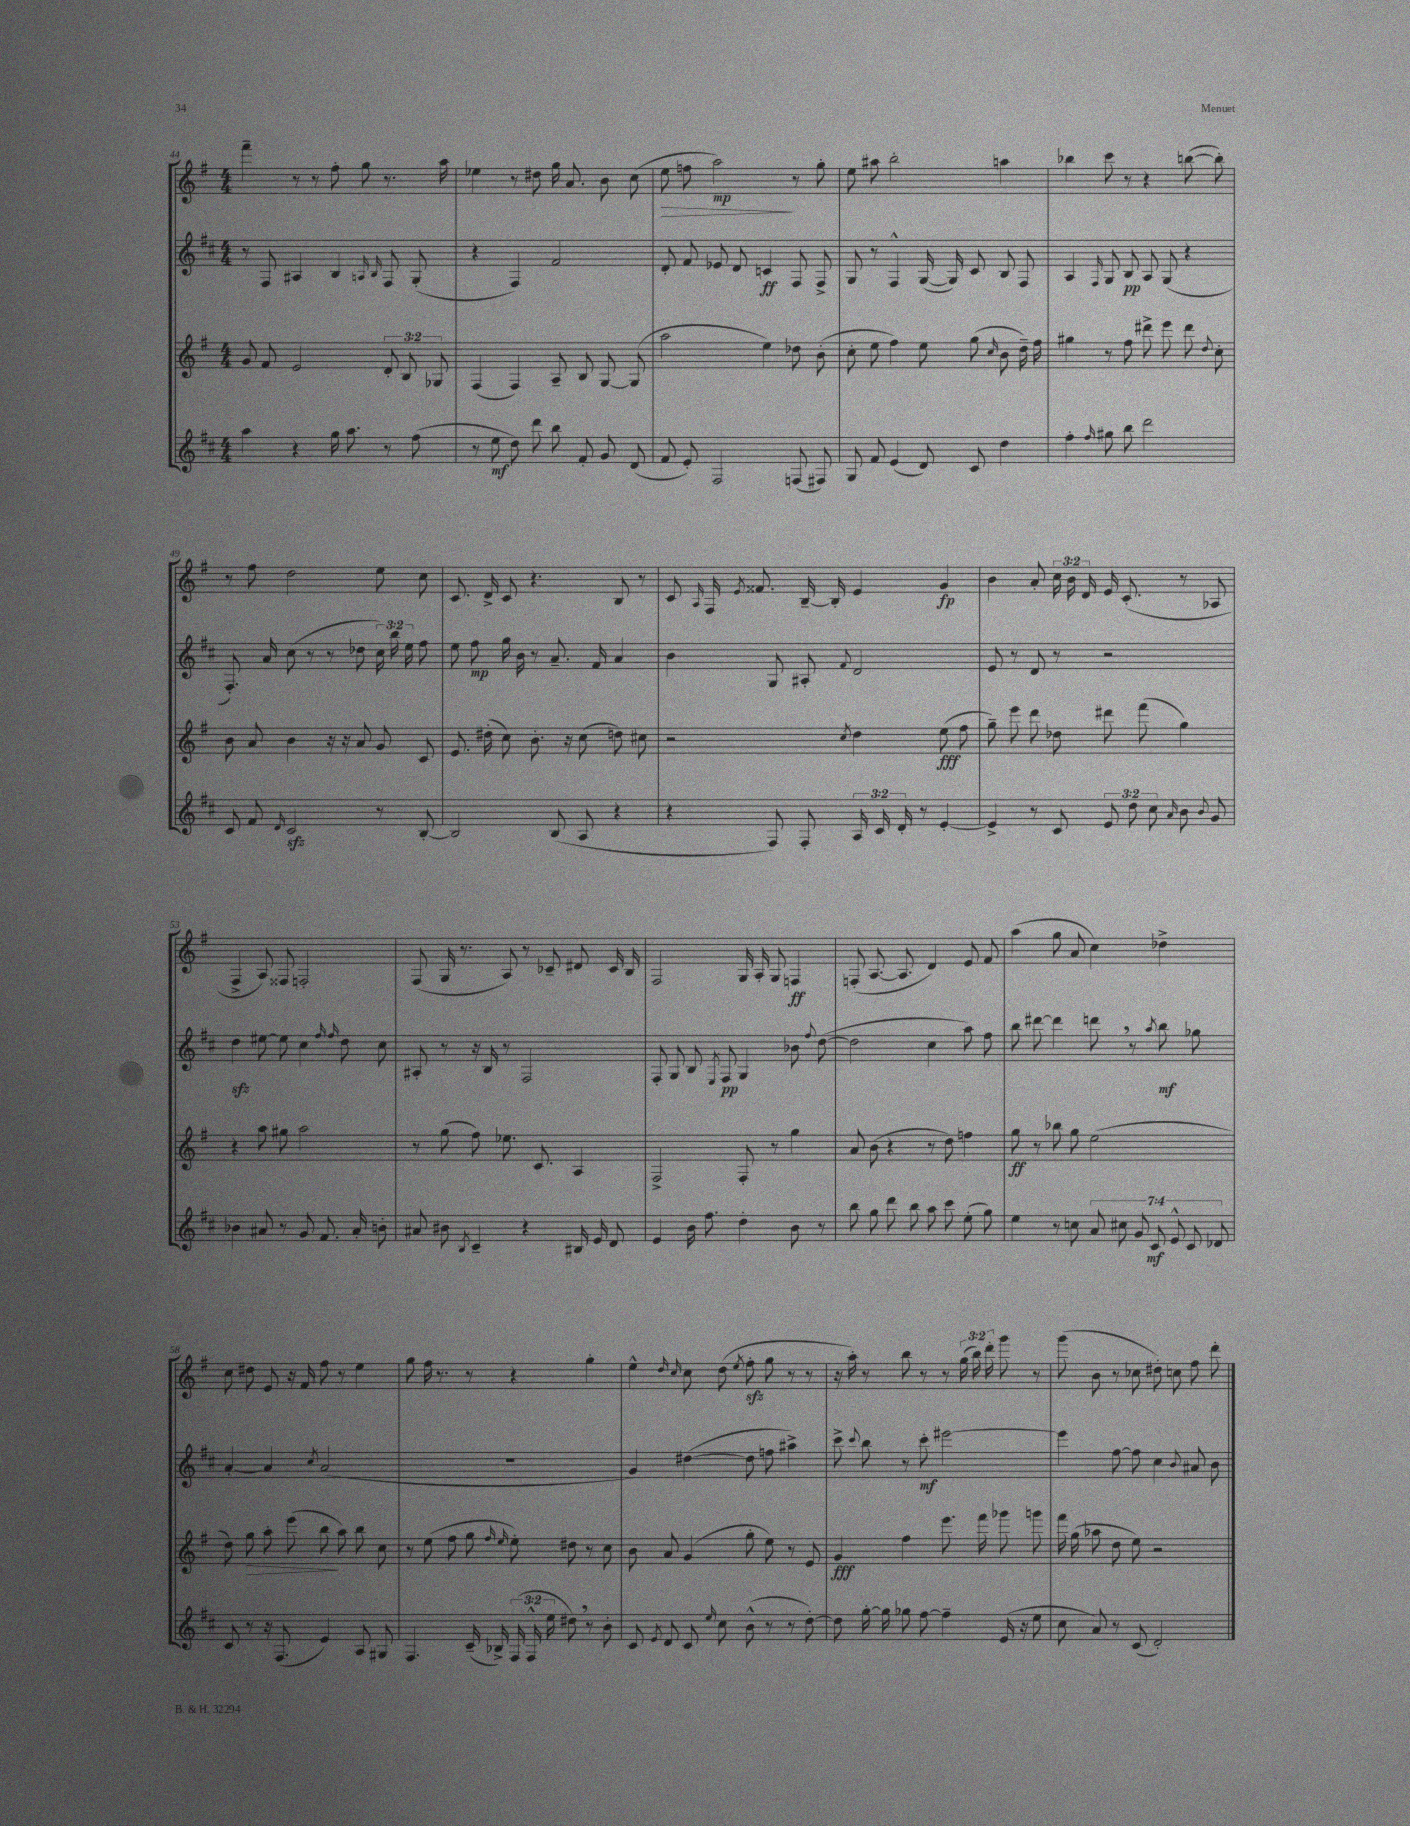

**kern	**dynam	**kern	**dynam	**kern	**dynam	**kern	**dynam
*part4	*part4	*part3	*part3	*part2	*part2	*part1	*part1
*staff4	*staff4	*staff3	*staff3	*staff2	*staff2	*staff1	*staff1
*clefG2	*	*clefG2	*	*clefG2	*	*clefG2	*
*k[f#c#]	*	*k[f#]	*	*k[f#c#]	*	*k[f#]	*
*M4/4	*	*M4/4	*	*M4/4	*	*M4/4	*
=44	=44	=44	=44	=44	=44	=44	=44
4aa\	.	8g/	.	8r	.	4fff#~\	.
.	.	8f#/	.	8F#/	.	.	.
4r	.	2e/	.	4A#X/	.	8r	.
.	.	.	.	.	.	8r	.
16gg\	.	.	.	4B/	.	8ff#'\	.
8.aa\	.	.	.	.	.	.	.
.	.	.	.	.	.	8gg\	.
.	.	.	.	16qqAn/	.	.	.
.	.	.	.	16qqB/	.	.	.
8r	.	12d'/	.	8F#/	.	8.r	.
.	.	12B/	.	.	.	.	.
(8ff#\	.	.	.	(8G'/	.	.	.
.	.	12G-X/	.	.	.	.	.
.	.	.	.	.	.	16aa\	.
=45	=45	=45	=45	=45	=45	=45	=45
8r	.	(4F#/	.	4r	.	4ee-X\	.
8ee\	mf	.	.	.	.	.	.
8dd\)	.	4F#/)	.	4F#/)	.	8r	.
8ddd\	.	.	.	.	.	8dd#X\	.
8bb\	.	8A~/	.	2f#/	.	16gg\	.
.	.	.	.	.	.	8.a/	.
8f#'/	.	8B/	.	.	.	.	.
8g/	.	[8G/	.	.	.	8b\	.
(8d/	.	(8G/]	.	.	.	(8cc\	.
=46	=46	=46	=46	=46	=46	=46	=46
!	!	!	!	!	!	!	!LO:HP:b
8f#/	.	2aa\	.	8d'/	.	8ee\	>
8e'/)	.	.	.	8f#/	.	8ffn\	.
2F#/	.	.	.	8e-X/	.	2aa\)	mp
.	.	.	.	8d/	.	.	.
.	.	4ee\)	.	4cn/	ff	.	.
(8Fn/	.	8dd-X\	.	8F#/	.	8r	]
8F#X/)	.	(8b'\	.	8F#^/	.	8gg'\	.
=47	=47	=47	=47	=47	=47	=47	=47
8G/	.	8cc'\	.	8G/	.	8ee\	.
8f#/	.	8ee\	.	8r	.	8aa#X\	.
(4e/	.	4ff#\)	.	4F#^^/	.	2bb'\	.
8d/)	.	8ee\	.	([16G/	.	.	.
.	.	.	.	16G/])	.	.	.
8c#/	.	(8gg\	.	8c#/	.	.	.
.	.	16qqcc/	.	.	.	.	.
4dd\	.	8b\	.	8B/	.	4aan\	.
.	.	16dd~\)	.	8F#/	.	.	.
.	.	16ff#\	.	.	.	.	.
=48	=48	=48	=48	=48	=48	=48	=48
4ff#'\	.	4gg#X\	.	4A/	.	4bb-X\	.
16qqff#/	.	.	.	16qqF#/	.	.	.
8gg#X\	.	8r	.	8G/	.	8ccc\	.
8bb\	.	8ff#\	.	8B/	pp	8r	.
2ddd\	.	8ddd#X^\	.	8A/	.	4r	.
.	.	8eee\	.	(8G/	.	.	.
.	.	8ddd#\	.	4r	.	([8bbn\	.
.	.	8qqdd/	.	.	.	.	.
.	.	8cc'\	.	.	.	8bb'\])	.
!!LO:LB:g=z
=49	=49	=49	=49	=49	=49	=49	=49
8c#/	.	8b\	.	8.F#'/)	.	8r	.
8f#/	.	8a/	.	.	.	8ff#\	.
.	.	.	.	16a/	.	.	.
16qqd/	.	.	.	.	.	.	.
2c#zz/	.	4b\	.	(8cc#\	.	2dd\	.
.	.	.	.	8r	.	.	.
.	.	16r	.	8r	.	.	.
.	.	16r	.	.	.	.	.
.	.	8a/	.	8dd-X\	.	.	.
8r	.	8g/	.	24cc#\)	.	8ee\	.
.	.	.	.	24bb\	.	.	.
.	.	.	.	24ee\	.	.	.
[8B'/	.	8c/	.	8ff#\	.	8cc\	.
=50	=50	=50	=50	=50	=50	=50	=50
2B/]	.	8.e/	.	8ee\	.	8.c/	.
.	.	.	.	8ff#\	mp	.	.
.	.	(16dd#X'\	.	.	.	16d^/	.
.	.	8cc\)	.	16gg\	.	8c/	.
.	.	.	.	16b\	.	.	.
.	.	8.b'\	.	8r	.	4.r	.
(8B/	.	.	.	8.a~/	.	.	.
.	.	16r	.	.	.	.	.
8A/	.	(8cc\	.	.	.	.	.
.	.	.	.	16f#/	.	.	.
4r	.	8ddn\)	.	4a/	.	8B/	.
.	.	8cc#X\	.	.	.	8r	.
=51	=51	=51	=51	=51	=51	=51	=51
4r	.	2r	.	4b\	.	8c/	.
.	.	.	.	.	.	16qqA/	.
.	.	.	.	.	.	16F#/	.
.	.	.	.	.	.	8qe/	.
.	.	.	.	.	.	8.f##X/	.
8F#/)	.	.	.	8G/	.	.	.
8F#'/	.	.	.	8A#X'/	.	[16B~/	.
.	.	.	.	.	.	16B'/]	.
.	.	8qcc/	.	8qqf#/	.	.	.
24A/	.	4dd\	.	2d/	.	4e/	.
24c#/	.	.	.	.	.	.	.
24d'/	.	.	.	.	.	.	.
8r	.	.	.	.	.	.	.
[4e'/	.	(8ee\	fff	.	.	4g/	fp
.	.	8ff#\	.	.	.	.	.
=52	=52	=52	=52	=52	=52	=52	=52
4e^/]	.	8gg~\)	.	8e/	.	4b\	.
.	.	8eee\	.	8r	.	.	.
8r	.	8ddd\	.	8d/	.	8a'/	.
8c#/	.	8dd-X\	.	8r	.	24cc\	.
.	.	.	.	.	.	24b\	.
.	.	.	.	.	.	24d/	.
12e/	.	8ddd#X\	.	2r	.	16e/	.
.	.	.	.	.	.	(8.c'/	.
12dd\	.	.	.	.	.	.	.
.	.	(8fff#\	.	.	.	.	.
12cc#\	.	.	.	.	.	.	.
16qqa/	.	.	.	.	.	.	.
8b\	.	4gg\)	.	.	.	8r	.
8qqb/	.	.	.	.	.	.	.
8g/	.	.	.	.	.	8A-X/	.
!!LO:LB:g=z
=53	=53	=53	=53	=53	=53	=53	=53
4b-X\	.	4r	.	4ddzz\	.	4F#^/	.
8a#X/	.	8aa\	.	[8ee#X\	.	8A/)	.
8r	.	8gg#X\	.	8ee#\]	.	8F##X/	.
8g/	.	2aa\	.	4cc#\	.	2Fn'/	.
8.f#/	.	.	.	.	.	.	.
.	.	.	.	16qqff#/	.	.	.
.	.	.	.	16qqff#/	.	.	.
.	.	.	.	8dd\	.	.	.
16a#'/	.	.	.	.	.	.	.
8bn'\	.	.	.	8cc#\	.	.	.
=54	=54	=54	=54	=54	=54	=54	=54
8a#X/	.	8r	.	8A#X'/	.	(8F#/	.
8b#X\	.	(8gg\	.	8r	.	16G/	.
.	.	.	.	.	.	8.r	.
8qB/	.	.	.	.	.	.	.
4c#~/	.	8ff#\)	.	16r	.	.	.
.	.	.	.	16B/	.	.	.
.	.	8.ee-X\	.	8r	.	8A/)	.
4r	.	.	.	2F#/	.	8r	.
.	.	8.c/	.	.	.	.	.
.	.	.	.	.	.	8c-X~/	.
16B#X/	.	4A/	.	.	.	8d#X/	.
16e/	.	.	.	.	.	.	.
8d/	.	.	.	.	.	16c-/	.
.	.	.	.	.	.	16B/	.
=55	=55	=55	=55	=55	=55	=55	=55
4e/	.	2F#^/	.	8F#'/	.	2F#/	.
.	.	.	.	8G/	.	.	.
16b\	.	.	.	8B/	.	.	.
8.ff#\	.	.	.	.	.	.	.
.	.	.	.	8qE/	.	.	.
.	.	.	.	8F#/	pp	.	.
4dd'\	.	8F#'/	.	4G/	.	16G/	.
.	.	.	.	.	.	16A'/	.
.	.	8r	.	.	.	8G/	.
8b\	.	4gg\	.	8b-X\	.	4Fn/	ff
.	.	.	.	8qqff#/	.	.	.
8r	.	.	.	([8dd\	.	.	.
=56	=56	=56	=56	=56	=56	=56	=56
8bb\	.	8a/	.	2dd\]	.	(8Fn'/	.
8gg\	.	(8b\	.	.	.	[8.A/	.
8ddd\	.	4r	.	.	.	.	.
.	.	.	.	.	.	8.A/]	.
8bb\	.	.	.	.	.	.	.
8aa\	.	8r	.	4cc#\	.	4d/)	.
8ccc#\	.	8dd\)	.	.	.	.	.
(8ee'\	.	4ffn\	.	8aa\)	.	8e/	.
8gg\)	.	.	.	8ff#\	.	8f#/	.
=57	=57	=57	=57	=57	=57	=57	=57
4ee\	.	8gg\	ff	8bb\	.	(4aa\	.
.	.	8r	.	[8ddd#X\	.	.	.
8r	.	8bb-X\	.	4ddd#\]	.	8gg\	.
8ccn\	.	8gg\	.	.	.	8a/	.
14a/	.	(2ee\	.	8dddn,\	.	4cc\)	.
14cc#X\	.	.	.	.	.	.	.
.	.	.	.	8r	.	.	.
14g/	.	.	.	.	.	.	.
14c#/	mf	.	.	.	.	.	.
.	.	.	.	8qaa/	.	.	.
.	.	.	.	8bb\	mf	4dd-X^\	.
14e^^/	.	.	.	.	.	.	.
14c#/	.	.	.	.	.	.	.
.	.	.	.	8gg-X\	.	.	.
14d-X/	.	.	.	.	.	.	.
!!LO:LB:g=z
=58	=58	=58	=58	=58	=58	=58	=58
8c#/	.	8dd\)	.	[4a'/	.	8cc\	.
!	!	!	!LO:HP:b	!	!	!	!
8r	.	8gg\	>	.	.	8dd#X\	.
16r	.	8aa'\	.	4a/]	.	8e/	.
(8.F#/	.	.	.	.	.	.	.
.	.	(8eee\	.	.	.	16r	.
.	.	.	.	.	.	16f#/	.
.	.	.	.	8qcc#/	.	.	.
4e/)	.	8bb\	.	(2a/	.	8ff#\	.
.	.	8aa\)	]	.	.	8r	.
8A/	.	8bb\	.	.	.	4ee\	.
8G#X/	.	8cc\	.	.	.	.	.
=59	=59	=59	=59	=59	=59	=59	=59
4.F#/	.	8r	.	1r	.	8gg\	.
.	.	(8ee\	.	.	.	16ff#\	.
.	.	.	.	.	.	8.r	.
.	.	8ff#\	.	.	.	.	.
(16c#~/	.	8gg\	.	.	.	8r	.
16B-X^/)	.	.	.	.	.	.	.
.	.	16qqff#/	.	.	.	.	.
.	.	16qqee/	.	.	.	.	.
(24F#/	.	8ee'\)	.	.	.	4r	.
24F#^^/	.	.	.	.	.	.	.
24ee\	.	.	.	.	.	.	.
8dd#X,\)	.	8dd#X\	.	.	.	.	.
8r	.	8r	.	.	.	4gg'\	.
8b'\	.	8cc\	.	.	.	.	.
=60	=60	=60	=60	=60	=60	=60	=60
8c#/	.	8b\	.	4g/)	.	4ee^^\	.
8qe/	.	.	.	.	.	.	.
8d/	.	8a/	.	.	.	.	.
.	.	.	.	.	.	16qqdd/	.
.	.	.	.	.	.	16qqcc/	.
8c#/	.	(4g/	.	([4dd#X\	.	8cc\	.
16qqee/	.	.	.	.	.	.	.
8cc#\	.	.	.	.	.	(8dd\	.
.	.	.	.	.	.	8qee/	.
(8b^^\	.	8gg'\	.	8dd#\]	.	8ff#zz'\	.
8r	.	8ee\)	.	8ffn\	.	8gg\	.
8r	.	8r	.	4aa#X^\)	.	8r	.
[8dd'\)	.	8e/	.	.	.	8r	.
=61	=61	=61	=61	=61	=61	=61	=61
8dd\]	.	4g/	fff	8ccc#^\	.	16r	.
.	.	.	.	.	.	16aa'\)	.
.	.	.	.	8qqccc#/	.	.	.
[16gg'\	.	.	.	8bb\	.	8r	.
16gg\]	.	.	.	.	.	.	.
8gg-X\	.	4ff#\	.	8r	.	8bb\	.
[8ff#\	.	.	.	8ccc#'\	mf	8r	.
4ff#~\]	.	8.eee\	.	[2eee#X\	.	8r	.
.	.	.	.	.	.	(24gg\	.
.	.	.	.	.	.	24bb\)	.
.	.	16fff#\	.	.	.	.	.
.	.	.	.	.	.	24ddd'\	.
(16e/	.	8ggg-X\	.	.	.	8ggg\	.
16r	.	.	.	.	.	.	.
8ee\	.	8gggn\	.	.	.	8r	.
=62	=62	=62	=62	=62	=62	=62	=62
8cc#\	.	16fff#\	.	4eee#\]	.	(8ggg\	.
.	.	(16gg\	.	.	.	.	.
8a/)	.	8aa-X\	.	.	.	8b\	.
8r	.	8dd\	.	[8ff#\	.	8r	.
(8c#/	.	8ee\)	.	8ff#\]	.	8cc-X\	.
2d'/)	.	2r	.	4cc#\	.	8dd#X'\)	.
.	.	.	.	.	.	8ccn\	.
.	.	.	.	8qqb/	.	.	.
.	.	.	.	8a#X/	.	8ff#\	.
.	.	.	.	8b\	.	8ddd'\	.
==	==	==	==	==	==	==	==
*-	*-	*-	*-	*-	*-	*-	*-
